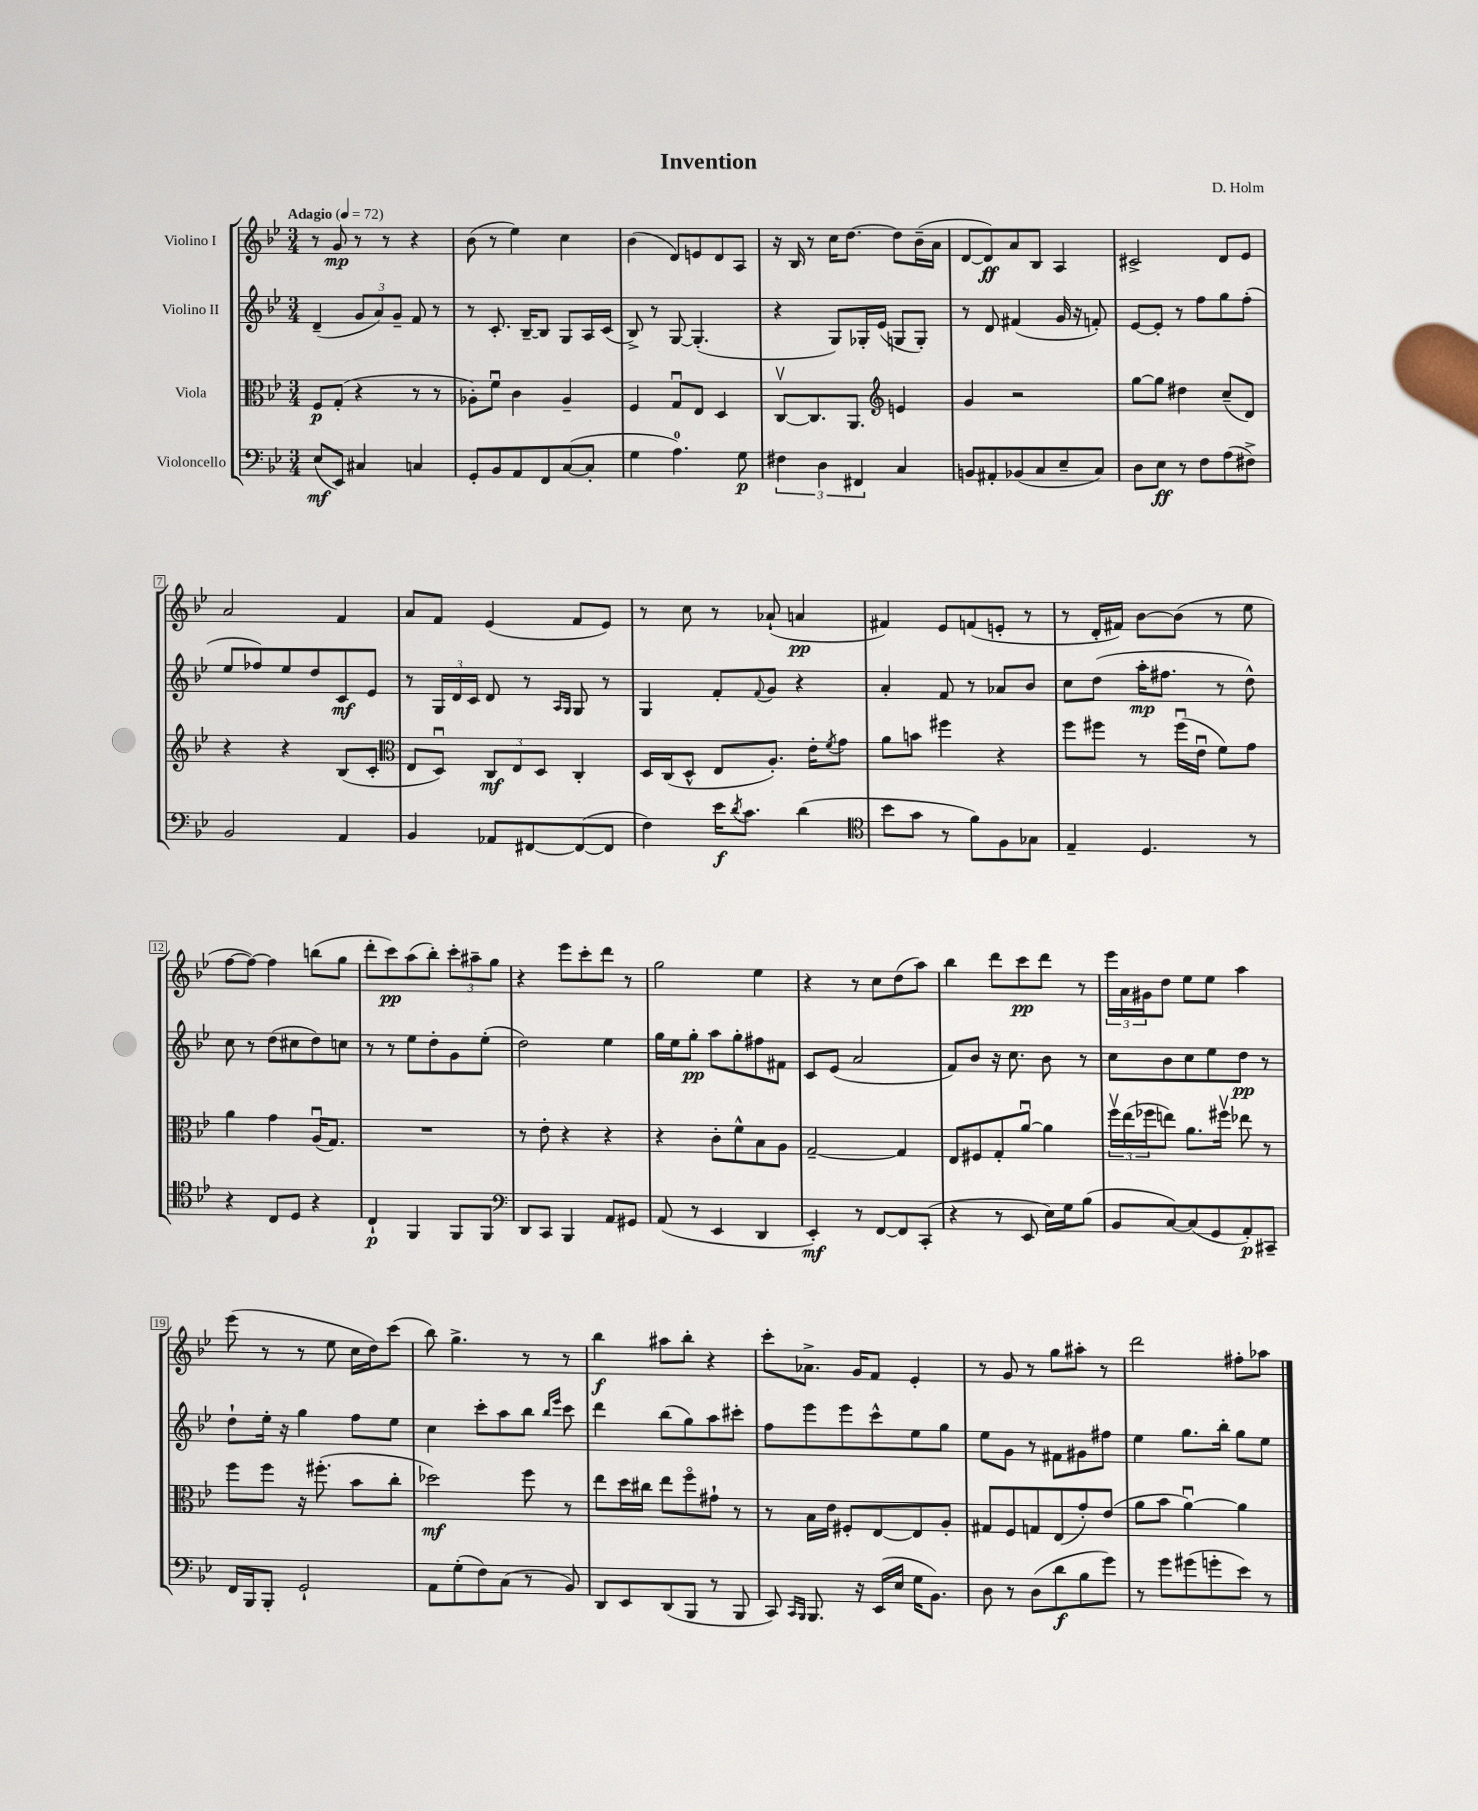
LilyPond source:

\header { title = "Invention" composer = "D. Holm" }
<<
\new StaffGroup <<
\new Staff = "s0" \with { instrumentName = "Violino I" } {
    \clef treble \key bes \major \numericTimeSignature \time 3/4 \tempo "Adagio" 4 = 72
    r8 g'8\mp r8 r8 r4 |
    bes'8( r8 ees''4) c''4 |
    bes'4( d'8) e'8 d'8 a8 |
    r16 bes16 r8 c''16 d''8.~ d''8 bes'16--( a'16 |
    d'8~ d'8\ff) a'8 bes8 a4 |
    cis'2-> d'8 ees'8 |
    a'2 f'4 |
    a'8 f'8 ees'4( f'8 ees'8) |
    r8 c''8 r8 aes'8-!( a'4\pp |
    fis'4) ees'8 f'8( e'8-. r8 |
    r8 d'16-. fis'16) bes'8~ bes'8( r8 ees''8 |
    f''8~ f''8~) f''4 b''8( g''8 |
    d'''8-. c'''8\pp) a''8( bes''8-.) \tuplet 3/2 { c'''8-. ais''8-- g''8 } |
    r4 ees'''8 c'''8-. d'''8 r8 |
    g''2 ees''4 |
    r4 r8 c''8 d''8( a''8) |
    bes''4 d'''8 c'''8\pp d'''8 r8 |
    \tuplet 3/2 { ees'''16 a'16 gis'16 } d''8 ees''8 ees''8 a''4 |
    ees'''8( r8 r8 ees''8 c''16 d''16) c'''8( |
    bes''8) g''4.-> r8 r8 |
    bes''4\f ais''8 bes''8-. r4 |
    c'''8-. aes'8.-> g'16 f'8 ees'4-. |
    r8 g'8 r8 g''8 ais''8-. r8 |
    d'''2 fis''8-. aes''8 \bar "|." |
}
\new Staff = "s1" \with { instrumentName = "Violino II" } {
    \clef treble \key bes \major \numericTimeSignature \time 3/4
    d'4--( \tuplet 3/2 { g'8 a'8) g'8-- } f'8 r8 |
    r8 c'8.-. bes16~-- bes8 g8 a16 c'16( |
    bes8->) r8 g8~ g4.-.( |
    r4 g8) ges16-. ees'16( g8 g8-.) |
    r8 d'8 fis'4( g'16 r16 f'8-.) |
    ees'8~ ees'8-. r8 f''8 g''8 f''8-.( |
    ees''8 fes''8) ees''8 d''8 c'8\mf ees'8 |
    r8 \tuplet 3/2 { g16 d'16 c'16 } d'8 r8 \grace { a16 g16 } g8 r8 |
    g4 f'8-. \appoggiatura { f'8 } g'8 r4 |
    a'4-. f'8 r8 aes'8 bes'8 |
    c''8 d''8( a''16-.\mp fis''8. r8 d''8-^) |
    c''8 r8 d''8( cis''8 d''8) c''8 |
    r8 r8 ees''8 d''8-. g'8 ees''8-.( |
    d''2) ees''4 |
    g''16 ees''16 g''8-.\pp a''8 g''8-. fis''8 fis'8 |
    c'8 ees'8( a'2 |
    f'8) bes'8 r16 c''8. bes'8 r8 |
    c''8 bes'8 c''8 ees''8 d''8\pp r8 |
    d''8-! ees''16-. r16 g''4 f''8 ees''8 |
    c''4 c'''8-. a''8 bes''8 \grace { bes''16 ees'''16 } c'''8 |
    d'''4 bes''8( g''8) a''8 cis'''8-. |
    f''8 ees'''8 ees'''8 c'''8-^ ees''8 g''8 |
    ees''8 g'8 r8 fis'8 gis'8 fis''8 |
    ees''4 g''8. bes''16-. g''8 ees''8 \bar "|." |
}
\new Staff = "s2" \with { instrumentName = "Viola" } {
    \clef alto \key bes \major \numericTimeSignature \time 3/4
    f8\p g8-.( r4 r8 r8 |
    aes8-.) f'8\downbow c'4 aes4-- |
    f4 g8\downbow ees8 d4 |
    c8~\upbow c8. a,8. \clef treble e'4 |
    g'4 r2 |
    g''8~ g''8 dis''4 c''8--( d'8) |
    r4 r4 bes8( c'8-. |
    \clef alto ees8 d8\downbow) \tuplet 3/2 { c8\mf ees8 d8 } c4-. |
    d16 c16( d8-^ ees8 a8.-.) ees'16-. \acciaccatura { f'8 } g'8 |
    a'8 b'8 fis''4 r4 |
    f''8 fis''8 r8 fis''16\downbow( ees'16\downbow f'8) g'8 |
    a'4 g'4 a16\downbow( g8.) |
    R2. |
    r8 ees'8-. r4 r4 |
    r4 c'8-. f'8-^ bes8 a8 |
    g2~-- g4 |
    ees8 fis8 g8-. a'8~\downbow a'4 |
    \tuplet 3/2 { f''16\upbow ees''16( fes''16 } e''8) a'8. fis''16\upbow ees''8 r8 |
    f''8 f''8 r16 fis''8.-.( bes'8 c''8-. |
    des''2\mf) f''8 r8 |
    ees''8 d''16 cis''16 ees''8 f''8\flageolet gis'8-! r8 |
    r8 bes16 ees'16 fis8-. ees8~ ees8 a8-. |
    gis8 f8 g8 ees8( g'8-.) ees'8( |
    a'8 bes'8 a'4~\downbow) a'4 \bar "|." |
}
\new Staff = "s3" \with { instrumentName = "Violoncello" } {
    \clef bass \key bes \major \numericTimeSignature \time 3/4
    ees8\mf( ees,8) cis4 c4 |
    g,8-. bes,8 a,8 f,8 c8~( c8-. |
    g4 a4.-0) g8\p |
    \tuplet 3/2 { fis4 d4 fis,4 } c4 |
    b,8 ais,8-. bes,8( c8 ees8-- c8) |
    d8 ees8\ff r8 f8 a8( fis8->) |
    bes,2 a,4 |
    bes,4 aes,8 fis,8~ fis,8~( fis,8 |
    f4) ees'16\f \acciaccatura { d'8 } c'8. d'4( |
    \clef tenor bes'8 g'8 r8 f'8) f8 ges8 |
    ees4-- d4. r8 |
    r4 c8 d8 r4 |
    c4-!\p f,4 f,8 f,8 |
    \clef bass d,8 c,8 bes,,4 a,8 gis,8 |
    a,8( r8 ees,4 d,4 |
    ees,4-.\mf) r8 f,8~ f,8 c,8-.( |
    r4 r8 ees,8 ees16) g16 bes8( |
    bes,8 c8~) c8( g,8 a,8-.\p) cis,8-- |
    f,16 bes,,16 bes,,8-. g,2-! |
    a,8 g8-.( f8) c8( r8 bes,8) |
    d,8 ees,8 d,8( bes,,8 r8 bes,,8 |
    c,8) \grace { c,16 bes,,16 } bes,,8. r16 ees,16( ees16 g16 bes,8.) |
    d8 r8 d8( d'8\f bes8 g'8) |
    r8 g'8 gis'8( g'8-. ees'8) r8 \bar "|." |
}
>>
>>
\layout { \context { \Score \override BarNumber.stencil = #(make-stencil-boxer 0.1 0.3 ly:text-interface::print) } }
